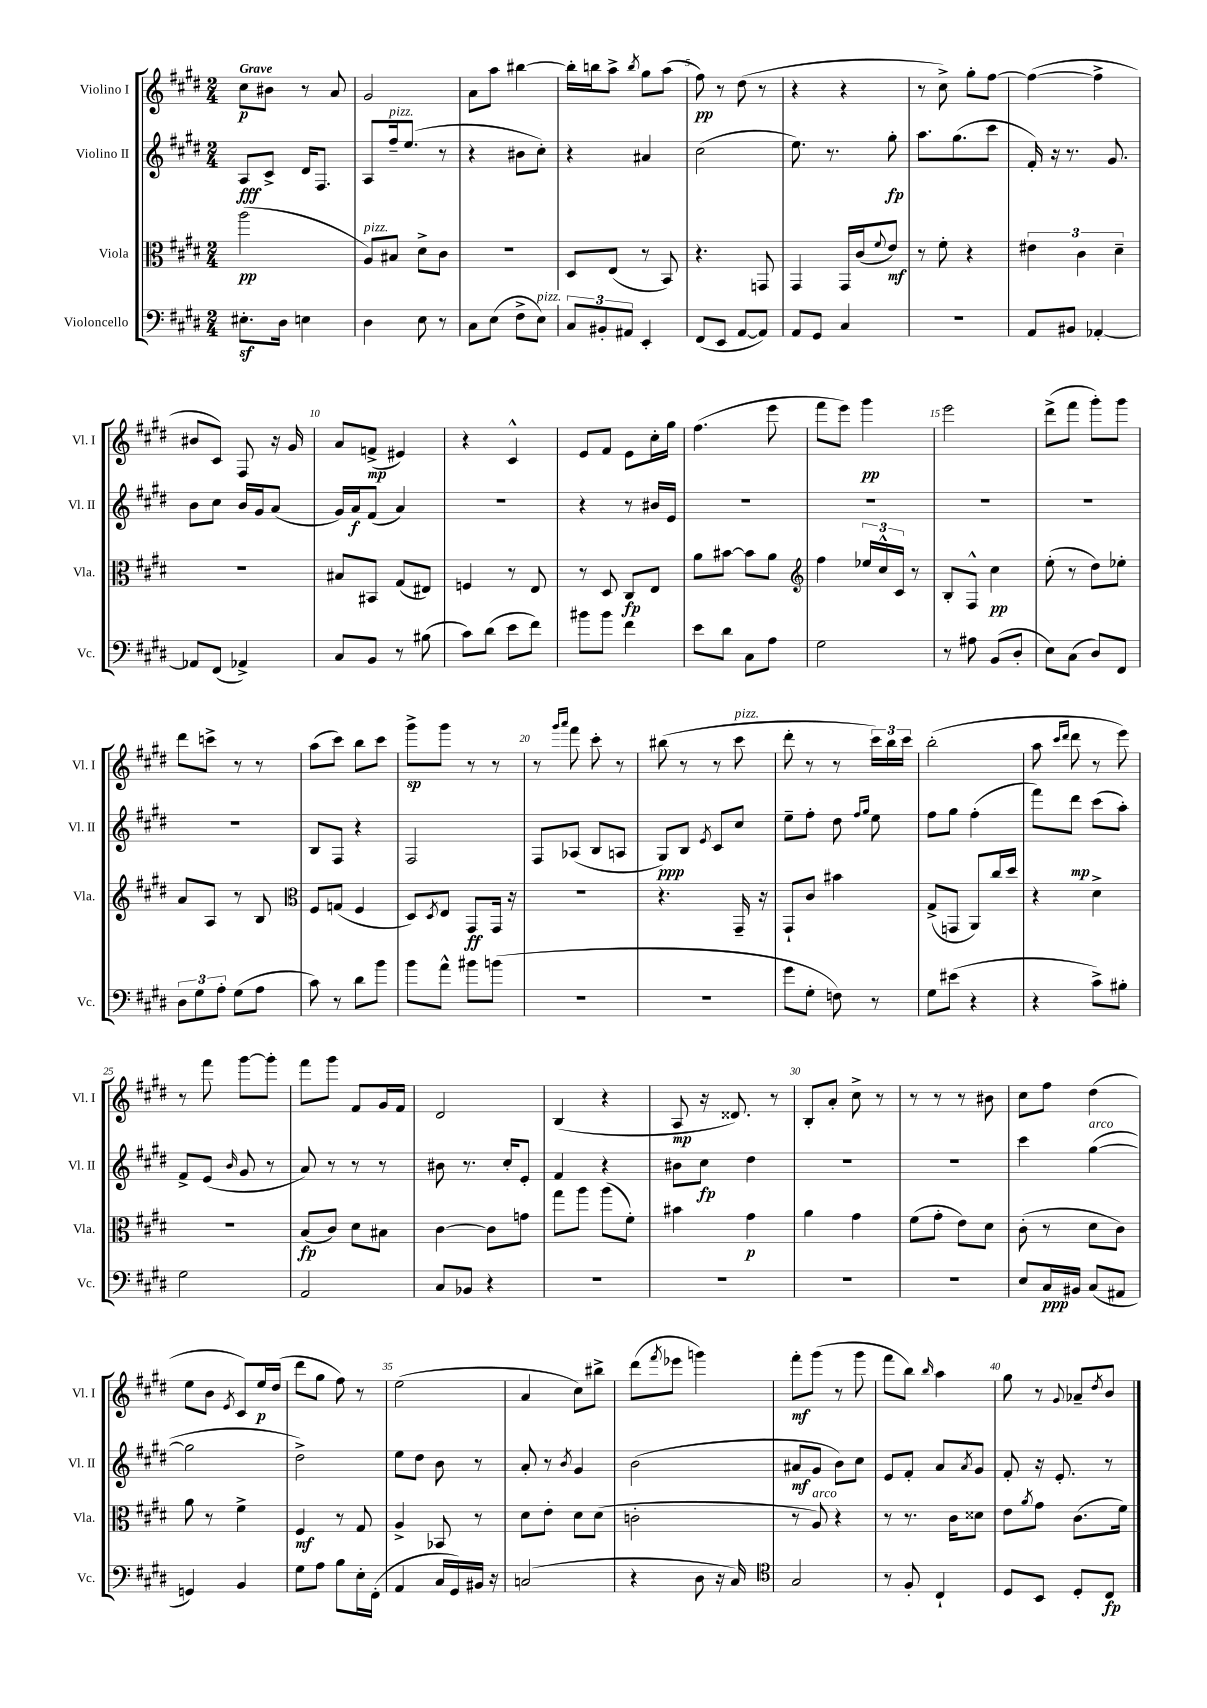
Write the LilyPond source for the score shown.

<<
\new StaffGroup <<
\new Staff = "s0" \with { instrumentName = "Violino I" shortInstrumentName = "Vl. I" } {
    \clef treble \key e \major \numericTimeSignature \time 2/4 \tempo "Grave"
    cis''8\p bis'8 r8 a'8 |
    gis'2 |
    a'8 a''8 bis''4~ |
    bis''16-. b''16 a''8-> \acciaccatura { b''8 } gis''8 a''8( |
    fis''8\pp) r8 dis''8( r8 |
    r4 r4 |
    r8 cis''8->) gis''8-. fis''8~ |
    fis''4~( fis''4-> |
    bis'8 cis'8) fis8 r16 gis'16 |
    a'8 f'8->\mp( eis'4) |
    r4 cis'4-^ |
    e'8 fis'8 e'8 cis''16-. gis''16 |
    fis''4.( e'''8 |
    fis'''8 e'''8) gis'''4\pp |
    e'''2 |
    dis'''8->( fis'''8 gis'''8-.) gis'''8 |
    dis'''8 c'''8-> r8 r8 |
    a''8( cis'''8) b''8 cis'''8 |
    gis'''8->\sp gis'''8 r8 r8 |
    r8 \grace { gis'''16 a'''16 } fis'''8 cis'''8-. r8 |
    bis''8( r8 r8 cis'''8^\markup { \italic "pizz." } |
    dis'''8-. r8 r8 \tuplet 3/2 { cis'''16) b''16 cis'''16 } |
    b''2-.( |
    a''8 \grace { cis'''16 dis'''16 } dis'''8 r8 e'''8) |
    r8 fis'''8 gis'''8~ gis'''8-. |
    fis'''8 gis'''8 fis'8 gis'16 fis'16 |
    dis'2 |
    b4( r4 |
    a8\mp r16 disis'8.) r8 |
    b8-. a'8-. cis''8-> r8 |
    r8 r8 r8 bis'8 |
    cis''8 fis''8 dis''4( |
    e''8 b'8 \acciaccatura { e'8 } cis'8) e''16\p dis''16( |
    dis'''8 gis''8 fis''8) r8 |
    e''2( |
    a'4 cis''8) bis''8-> |
    dis'''8( \acciaccatura { fis'''8 } ees'''8 g'''4) |
    fis'''8-.\mf gis'''8( r8 gis'''8 |
    fis'''8 b''8) \grace { b''16 } a''4 |
    gis''8 r8 \appoggiatura { gis'8 } aes'8-- \acciaccatura { dis''8 } b'8 \bar "|." |
}
\new Staff = "s1" \with { instrumentName = "Violino II" shortInstrumentName = "Vl. II" } {
    \clef treble \key e \major \numericTimeSignature \time 2/4
    a8\fff cis'8-> dis'16 fis8. |
    a8 fis''16--^\markup { \italic "pizz." } e''8.( r8 |
    r4 bis'8 cis''8-.) |
    r4 ais'4 |
    cis''2( |
    e''8.) r8. gis''8-.\fp |
    a''8. gis''8.( cis'''8 |
    fis'16-.) r16 r8. gis'8. |
    b'8 cis''8 b'16 gis'16 a'8( |
    gis'16) a'16\f fis'8( a'4) |
    R2 |
    r4 r8 bis'16 e'16 |
    R2 |
    R2 |
    R2 |
    R2 |
    r2 |
    b8 fis8 r4 |
    fis2 |
    fis8 aes8( b8 a8 |
    gis8\ppp) b8 \acciaccatura { e'8 } cis'8 cis''8 |
    e''8-- fis''8-. dis''8 \grace { fis''16 gis''16 } e''8 |
    fis''8 gis''8 fis''4-.( |
    fis'''8) dis'''8\mp cis'''8( a''8-.) |
    fis'8-> e'8( \grace { b'16 } gis'8 r8 |
    a'8) r8 r8 r8 |
    bis'8 r8. cis''16-. e'8-. |
    fis'4 r4 |
    bis'8 cis''8\fp dis''4 |
    R2 |
    R2 |
    cis'''4 gis''4~^\markup { \italic "arco" }( |
    gis''2 |
    dis''2->) |
    e''8 dis''8 b'8 r8 |
    a'8-. r8 \acciaccatura { b'8 } gis'4 |
    b'2( |
    ais'8\mf gis'8 b'8) cis''8 |
    e'8 fis'8-. a'8 \acciaccatura { a'8 } gis'8 |
    fis'8-. r16 e'8.-. r8 \bar "|." |
}
\new Staff = "s2" \with { instrumentName = "Viola" shortInstrumentName = "Vla." } {
    \clef alto \key e \major \numericTimeSignature \time 2/4
    a''2\pp( |
    a8^\markup { \italic "pizz." }) bis8 dis'8-> cis'8 |
    R2 |
    dis8 e8( r8 b,8) |
    r4. g,8 |
    gis,4 gis,16 cis'16( \appoggiatura { fis'8 } e'8\mf) |
    r8 fis'8-. r4 |
    \tuplet 3/2 { eis'4 cis'4 dis'4-- } |
    R2 |
    bis8 bis,8 gis8( eis8) |
    f4 r8 e8 |
    r8 dis8 cis8\fp e8 |
    a'8 bis'8~ bis'8 a'8 |
    \clef treble fis''4 \tuplet 3/2 { ees''16 cis''16-^ cis'16 } r8 |
    b8-. fis8-^ cis''4\pp |
    e''8-.( r8 dis''8) ees''8-. |
    a'8 a8 r8 b8 |
    \clef alto fis8 g8( fis4 |
    dis8) \acciaccatura { dis8 } e8 gis,8\ff gis,16 r16 |
    r2 |
    r4. gis,16-- r16 |
    gis,8-! cis'8 bis'4 |
    gis8->( g,8 a,8) cis''16 dis''16 |
    r4 dis'4-> |
    R2 |
    b8\fp( cis'8) dis'8 bis8 |
    cis'4~ cis'8 g'8 |
    gis''8 a''8 a''8( fis'8-.) |
    bis'4 gis'4\p |
    a'4 gis'4 |
    fis'8( gis'8-. e'8) dis'8 |
    cis'8-.( r8 dis'8 cis'8) |
    a'8 r8 fis'4-> |
    fis4\mf r8 gis8 |
    a4-> bes,8 r8 |
    dis'8 e'8-. dis'8 dis'8( |
    c'2-. |
    r8 a8^\markup { \italic "arco" }) r4 |
    r8 r8. cis'16 disis'8 |
    e'8 \acciaccatura { a'8 } gis'8 cis'8.( fis'16) \bar "|." |
}
\new Staff = "s3" \with { instrumentName = "Violoncello" shortInstrumentName = "Vc." } {
    \clef bass \key e \major \numericTimeSignature \time 2/4
    eis8.-.\sf dis16 e4 |
    dis4 e8 r8 |
    cis8 e8( fis8-> e8^\markup { \italic "pizz." }) |
    \tuplet 3/2 { cis8 bis,8-. ais,8 } e,4-. |
    fis,8( e,8 a,8~ a,8) |
    a,8 gis,8 cis4 |
    r2 |
    a,8 bis,8 aes,4~-. |
    aes,8 fis,8( aes,4->) |
    cis8 b,8 r8 bis8( |
    cis'8) dis'8( e'8 fis'8) |
    bis'8 bis'8 fis'4 |
    e'8 dis'8 cis8 a8 |
    gis2 |
    r8 ais8 b,8( dis8-. |
    e8) cis8( dis8) fis,8 |
    \tuplet 3/2 { dis8 gis8 a8-. } gis8( a8 |
    cis'8) r8 dis'8 b'8 |
    b'8 a'8-^ bis'8 b'8( |
    r2 |
    r2 |
    gis'8 gis8-. f8) r8 |
    gis8 eis'8( r4 |
    r4 cis'8->) bis8-. |
    gis2 |
    a,2 |
    cis8 bes,8 r4 |
    R2 |
    R2 |
    R2 |
    R2 |
    e8 cis16\ppp bis,16 cis8( ais,8 |
    g,4) b,4 |
    gis8 a8 b8 e16-. fis,16-.( |
    a,4 cis16 gis,16) bis,16 r16 |
    c2( |
    r4 dis8 r16 cis16) |
    \clef tenor gis2 |
    r8 fis8-. cis4-! |
    dis8 b,8 dis8-. cis8\fp \bar "|." |
}
>>
>>
\layout { \context { \Score \override BarNumber.break-visibility = ##(#f #t #t) barNumberVisibility = #(every-nth-bar-number-visible 5) } }
